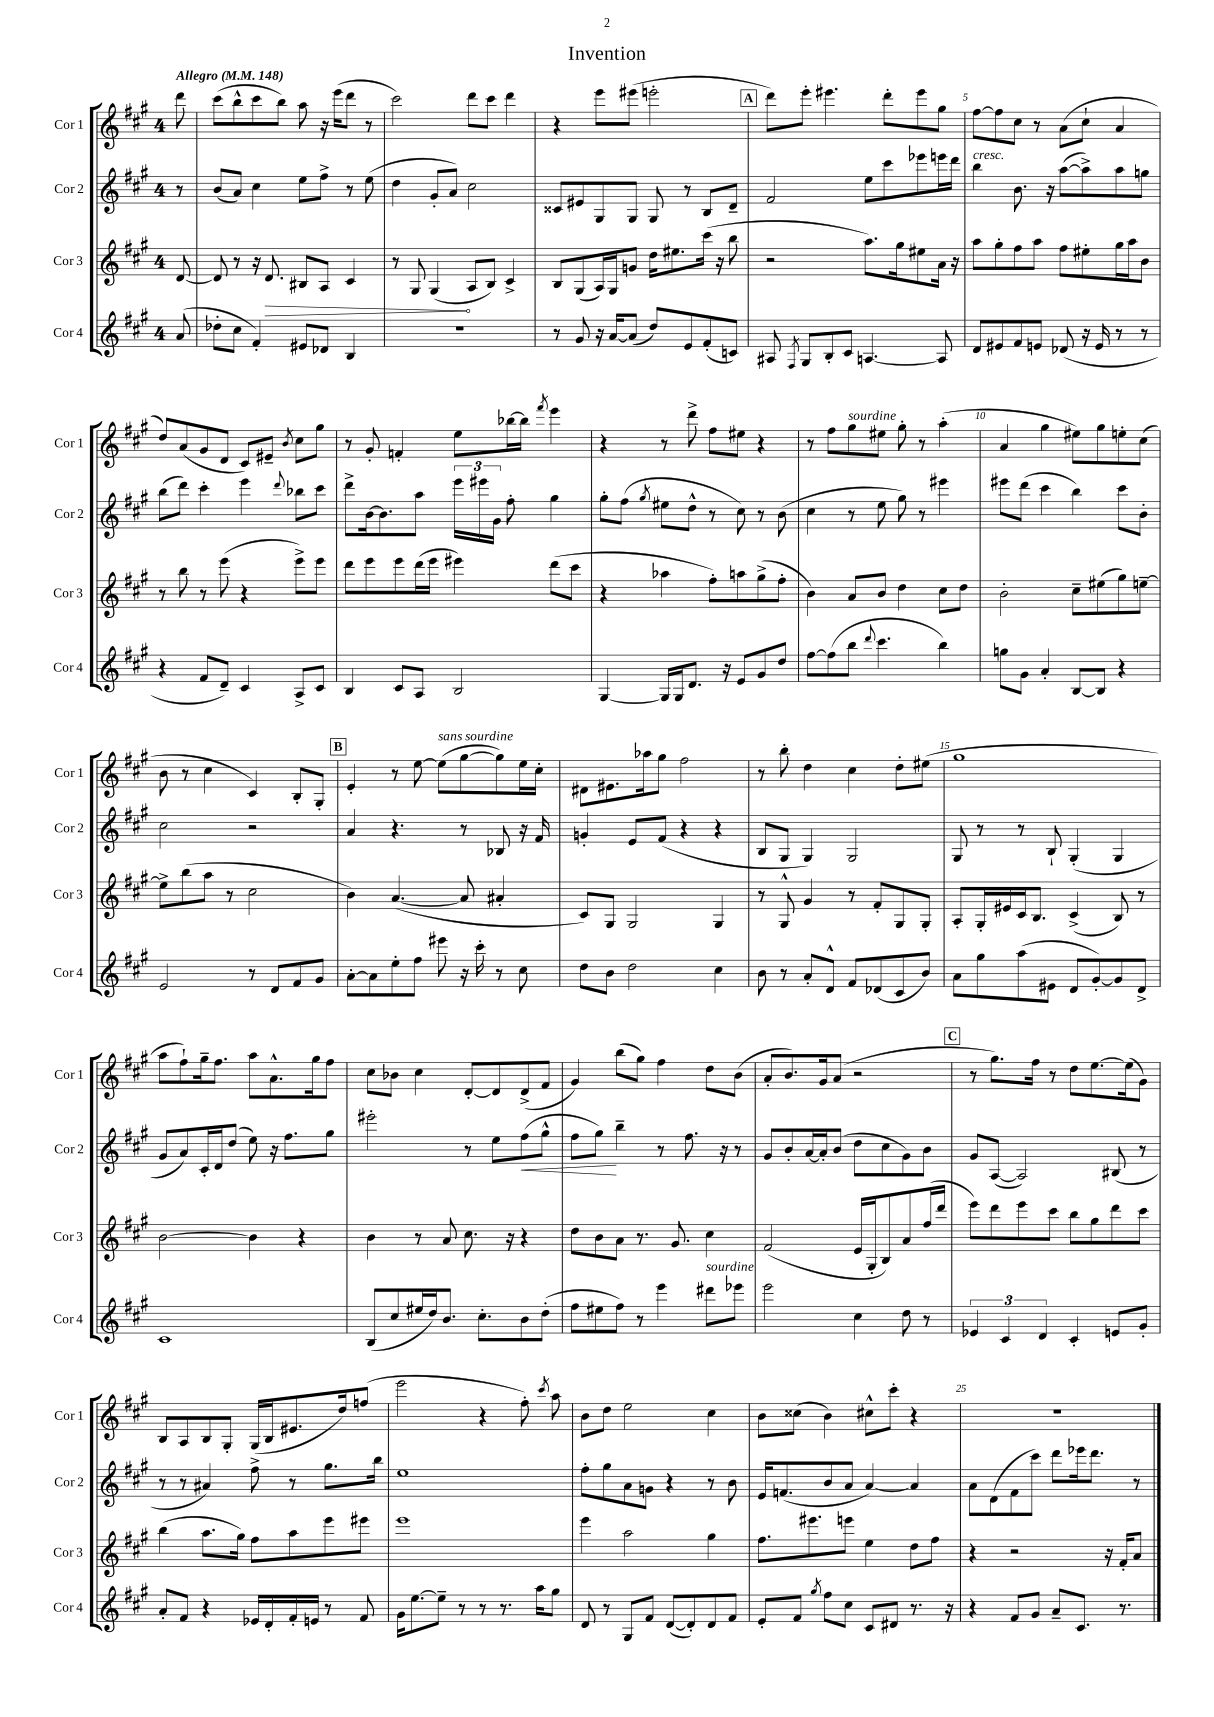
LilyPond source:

\header { title = "Invention" }
<<
\new StaffGroup <<
\new Staff = "s0" \with { instrumentName = "Cor 1" shortInstrumentName = "Cor 1" } {
    \clef treble \key a \major \once \override Staff.TimeSignature.style = #'single-digit \time 4/4 \partial 8 \tempo "Allegro" 4 = 148
    \autoBeamOff d'''8 |
    cis'''8[( b''8-^ cis'''8 b''8]) a''8 r16 e'''16[( d'''8] r8 |
    cis'''2) d'''8[ cis'''8] d'''4 |
    r4 e'''8[ eis'''8]( e'''2-. |
    \mark \markup { \box "A" } d'''8[) e'''8]-. eis'''4. d'''8[-. eis'''8 gis''8] |
    fis''8[~ fis''8 cis''8] r8 a'8[( cis''8]-! a'4 |
    d''8[) a'8( gis'8 d'8] cis'8[) eis'8]-- \acciaccatura { b'8 } cis''8[ gis''8] |
    r8 gis'8-. f'4-. e''8[ bes''16~ bes''16] \acciaccatura { fis'''8 } e'''4 |
    r4 r8 d'''8-> fis''8[ eis''8] r4 |
    r8 fis''8[ gis''8^\markup { \italic "sourdine" } eis''8] gis''8-. r8 a''4-.( |
    a'4 gis''4 eis''8[) gis''8 e''8-. cis''8]( |
    b'8 r8 cis''4 cis'4) b8[-. gis8]-. |
    \mark \markup { \box "B" } e'4-. r8 e''8~ e''8[^\markup { \italic "sans sourdine" }( gis''8~ gis''8) e''16 cis''16]-. |
    dis'8[ eis'8. aes''16 gis''8] fis''2 |
    r8 b''8-. d''4 cis''4 d''8[-. eis''8]( |
    gis''1 |
    a''8[ fis''8-!) gis''16-- fis''8.] a''8[ a'8.-^ gis''16 fis''8] |
    cis''8[ bes'8] cis''4 d'8[~-. d'8 d'8->( fis'8] |
    gis'4) b''8[( gis''8]) fis''4 d''8[ b'8]( |
    a'8[-. b'8.) gis'16 a'8]( r2 |
    \mark \markup { \box "C" } r8 gis''8.[) fis''16] r8 d''8[ e''8.~ e''16( gis'8]) |
    b8[ a8 b8 gis8]-. gis16[( b16 eis'8. d''16) f''8]( |
    e'''2 r4 fis''8-.) \acciaccatura { cis'''8 } a''8 |
    b'8[ d''8] e''2 cis''4 |
    b'8[ cisis''8]( b'4) cis''8[-^ cis'''8]-. r4 |
    R1 \bar "|." |
}
\new Staff = "s1" \with { instrumentName = "Cor 2" shortInstrumentName = "Cor 2" } {
    \clef treble \key a \major \once \override Staff.TimeSignature.style = #'single-digit \time 4/4 \partial 8
    \autoBeamOff r8 |
    b'8[( a'8]) cis''4 e''8[ fis''8]-> r8 e''8( |
    d''4 gis'8[-. a'8]) cis''2 |
    cisis'8[ eis'8 gis8 gis8] gis8 r8 b8[ d'8]-- |
    \mark \markup { \box "A" } fis'2 e''8[ cis'''8 ees'''8 e'''16 d'''16] |
    b''4^\markup { \italic "cresc." } b'8. r16 a''8[~( a''8->) a''8 g''8] |
    b''8[( d'''8]) cis'''4-. e'''4 \appoggiatura { d'''8 } bes''8[ cis'''8] |
    d'''8[-> b'16~ b'8. a''8] \tuplet 3/2 { e'''16[ eis'''16 gis'16] } fis''8-. gis''4 |
    gis''8[-. fis''8]( \acciaccatura { gis''8 } eis''8[ d''8]-^ r8 cis''8) r8 b'8( |
    cis''4 r8 e''8 gis''8) r8 eis'''4 |
    eis'''8[ d'''8]( cis'''4 b''4) cis'''8[ b'8]-. |
    cis''2 r2 |
    \mark \markup { \box "B" } a'4 r4. r8 bes8 r16 fis'16 |
    g'4-. e'8[ fis'8]( r4 r4 |
    b8[ gis8] gis4) gis2 |
    gis8 r8 r8 b8-! gis4-.( gis4 |
    gis'8[ a'8) cis'16-. d'16 d''8]( e''8) r16 fis''8.[ gis''8] |
    eis'''2-. r8 e''8[ fis''8\<( gis''8]-^ |
    fis''8[ gis''8]\!) b''4-- r8 fis''8. r16 r8 |
    gis'8[ b'8-. a'16~ a'16-. b'8]( d''8[ cis''8 gis'8) b'8] |
    \mark \markup { \box "C" } gis'8[ a8]~( a2) bis8( r8 |
    r8 r8 ais'4) fis''8-> r8 gis''8.[ b''16] |
    e''1 |
    fis''8[-. gis''8 a'8 g'8] r4 r8 b'8 |
    e'16[ f'8.( b'8 a'8] a'4~) a'4 |
    a'8[ d'8( fis'8 cis'''8]) d'''8[ ees'''16 d'''8.] r8 \bar "|." |
}
\new Staff = "s2" \with { instrumentName = "Cor 3" shortInstrumentName = "Cor 3" } {
    \clef treble \key a \major \once \override Staff.TimeSignature.style = #'single-digit \time 4/4 \partial 8
    \autoBeamOff d'8~ |
    d'8 r8 r16 \once \override Hairpin.circled-tip = ##t d'8.\> bis8[ a8] cis'4 |
    r8 gis8 gis4\!( a8[ b8]) cis'4-> |
    b8[ gis8( a16) gis16 g'8] d''16[ eis''8. cis'''16]( r16 b''8 |
    \mark \markup { \box "A" } r2 a''8.[) gis''16 eis''8 a'16] r16 |
    a''8[ gis''8-. fis''8 a''8] fis''8[ eis''8-. gis''16 a''16 b'8] |
    r8 b''8 r8 e'''8( r4 e'''8[->) e'''8] |
    d'''8[ e'''8 e'''8 d'''16( e'''16] eis'''4) d'''8[( cis'''8] |
    r4 aes''4 fis''8[-.) a''8 gis''8->( fis''8]-. |
    b'4) a'8[ b'8] d''4 cis''8[ d''8] |
    b'2-. cis''8[-- eis''8( gis''8) e''8]~-- |
    e''8[-> b''8( a''8] r8 cis''2 |
    \mark \markup { \box "B" } b'4) a'4.~( a'8 ais'4-. |
    cis'8[) gis8] gis2 gis4 |
    r8 gis8-^ gis'4 r8 fis'8[-. gis8 gis8]-. |
    a8[-. gis16-. eis'16 cis'16 b8.] cis'4->( b8) r8 |
    b'2~ b'4 r4 |
    b'4 r8 a'8 cis''8. r16 r4 |
    d''8[ b'8 a'8] r8. gis'8. cis''4 |
    fis'2( e'16[ gis16-. b8) a'8 fis''16( d'''16] |
    \mark \markup { \box "C" } e'''8[) d'''8 e'''8 cis'''8] b''8[ gis''8 d'''8 cis'''8] |
    b''4( a''8.[ gis''16]) fis''8[ a''8 e'''8 eis'''8] |
    e'''1 |
    e'''4 a''2 gis''4 |
    fis''8.[ eis'''8. e'''8] e''4 d''8[ fis''8] |
    r4 r2 r16 fis'16[-. a'8] \bar "|." |
}
\new Staff = "s3" \with { instrumentName = "Cor 4" shortInstrumentName = "Cor 4" } {
    \clef treble \key a \major \once \override Staff.TimeSignature.style = #'single-digit \time 4/4 \partial 8
    \autoBeamOff a'8( |
    des''8[-. cis''8] fis'4-.) eis'8[ des'8] b4 |
    R1 |
    r8 gis'8 r16 a'16[~ a'8]( d''8[) e'8 fis'8-.( c'8]) |
    \mark \markup { \box "A" } ais8 \acciaccatura { fis8 } gis8[ b8-. cis'8] a4.~ a8 |
    d'8[ eis'8 fis'8 e'8] des'8( r16 e'16 r8 r8 |
    r4 fis'8[ d'8]--) cis'4 a8[-> cis'8] |
    b4 cis'8[ a8] b2 |
    gis4~ gis16[ gis16 d'8.] r16 e'8[ gis'8 d''8] |
    fis''8[~ fis''8( b''8] \appoggiatura { d'''8 } cis'''4. b''4) |
    g''8[ gis'8] a'4-. b8[~ b8] r4 |
    e'2 r8 d'8[ fis'8 gis'8] |
    \mark \markup { \box "B" } a'8[~-. a'8 e''8-. fis''8] eis'''8 r16 cis'''16-. r8 cis''8 |
    d''8[ b'8] d''2 cis''4 |
    b'8 r8 a'8[-. d'8]-^ fis'8[ des'8( cis'8 b'8]) |
    a'8[ gis''8 a''8( eis'8] d'8[ gis'8~-.) gis'8 d'8]-> |
    cis'1 |
    b8[( cis''8 eis''16 d''16) b'8.] cis''8.[-. b'8 d''8]-.( |
    fis''8[ eis''8 fis''8]) r8 e'''4 dis'''8[^\markup { \italic "sourdine" } ees'''8] |
    e'''2 cis''4 d''8 r8 |
    \mark \markup { \box "C" } \tuplet 3/2 { ees'4 cis'4 d'4 } cis'4-. e'8[ gis'8]-. |
    a'8[-. fis'8] r4 ees'16[ d'16-. fis'16-. e'16] r8 fis'8 |
    gis'16[ e''8.~ e''8]-- r8 r8 r8. a''16[ gis''8] |
    d'8 r8 gis8[ fis'8] d'8[~( d'8-.) d'8 fis'8] |
    e'8[-. fis'8] \acciaccatura { gis''8 } fis''8[ cis''8] cis'8[ dis'8] r8. r16 |
    r4 fis'8[ gis'8] a'8[-- cis'8.] r8. \bar "|." |
}
>>
>>
\layout { \context { \Score \override BarNumber.break-visibility = ##(#f #t #t) barNumberVisibility = #(every-nth-bar-number-visible 5) } }
